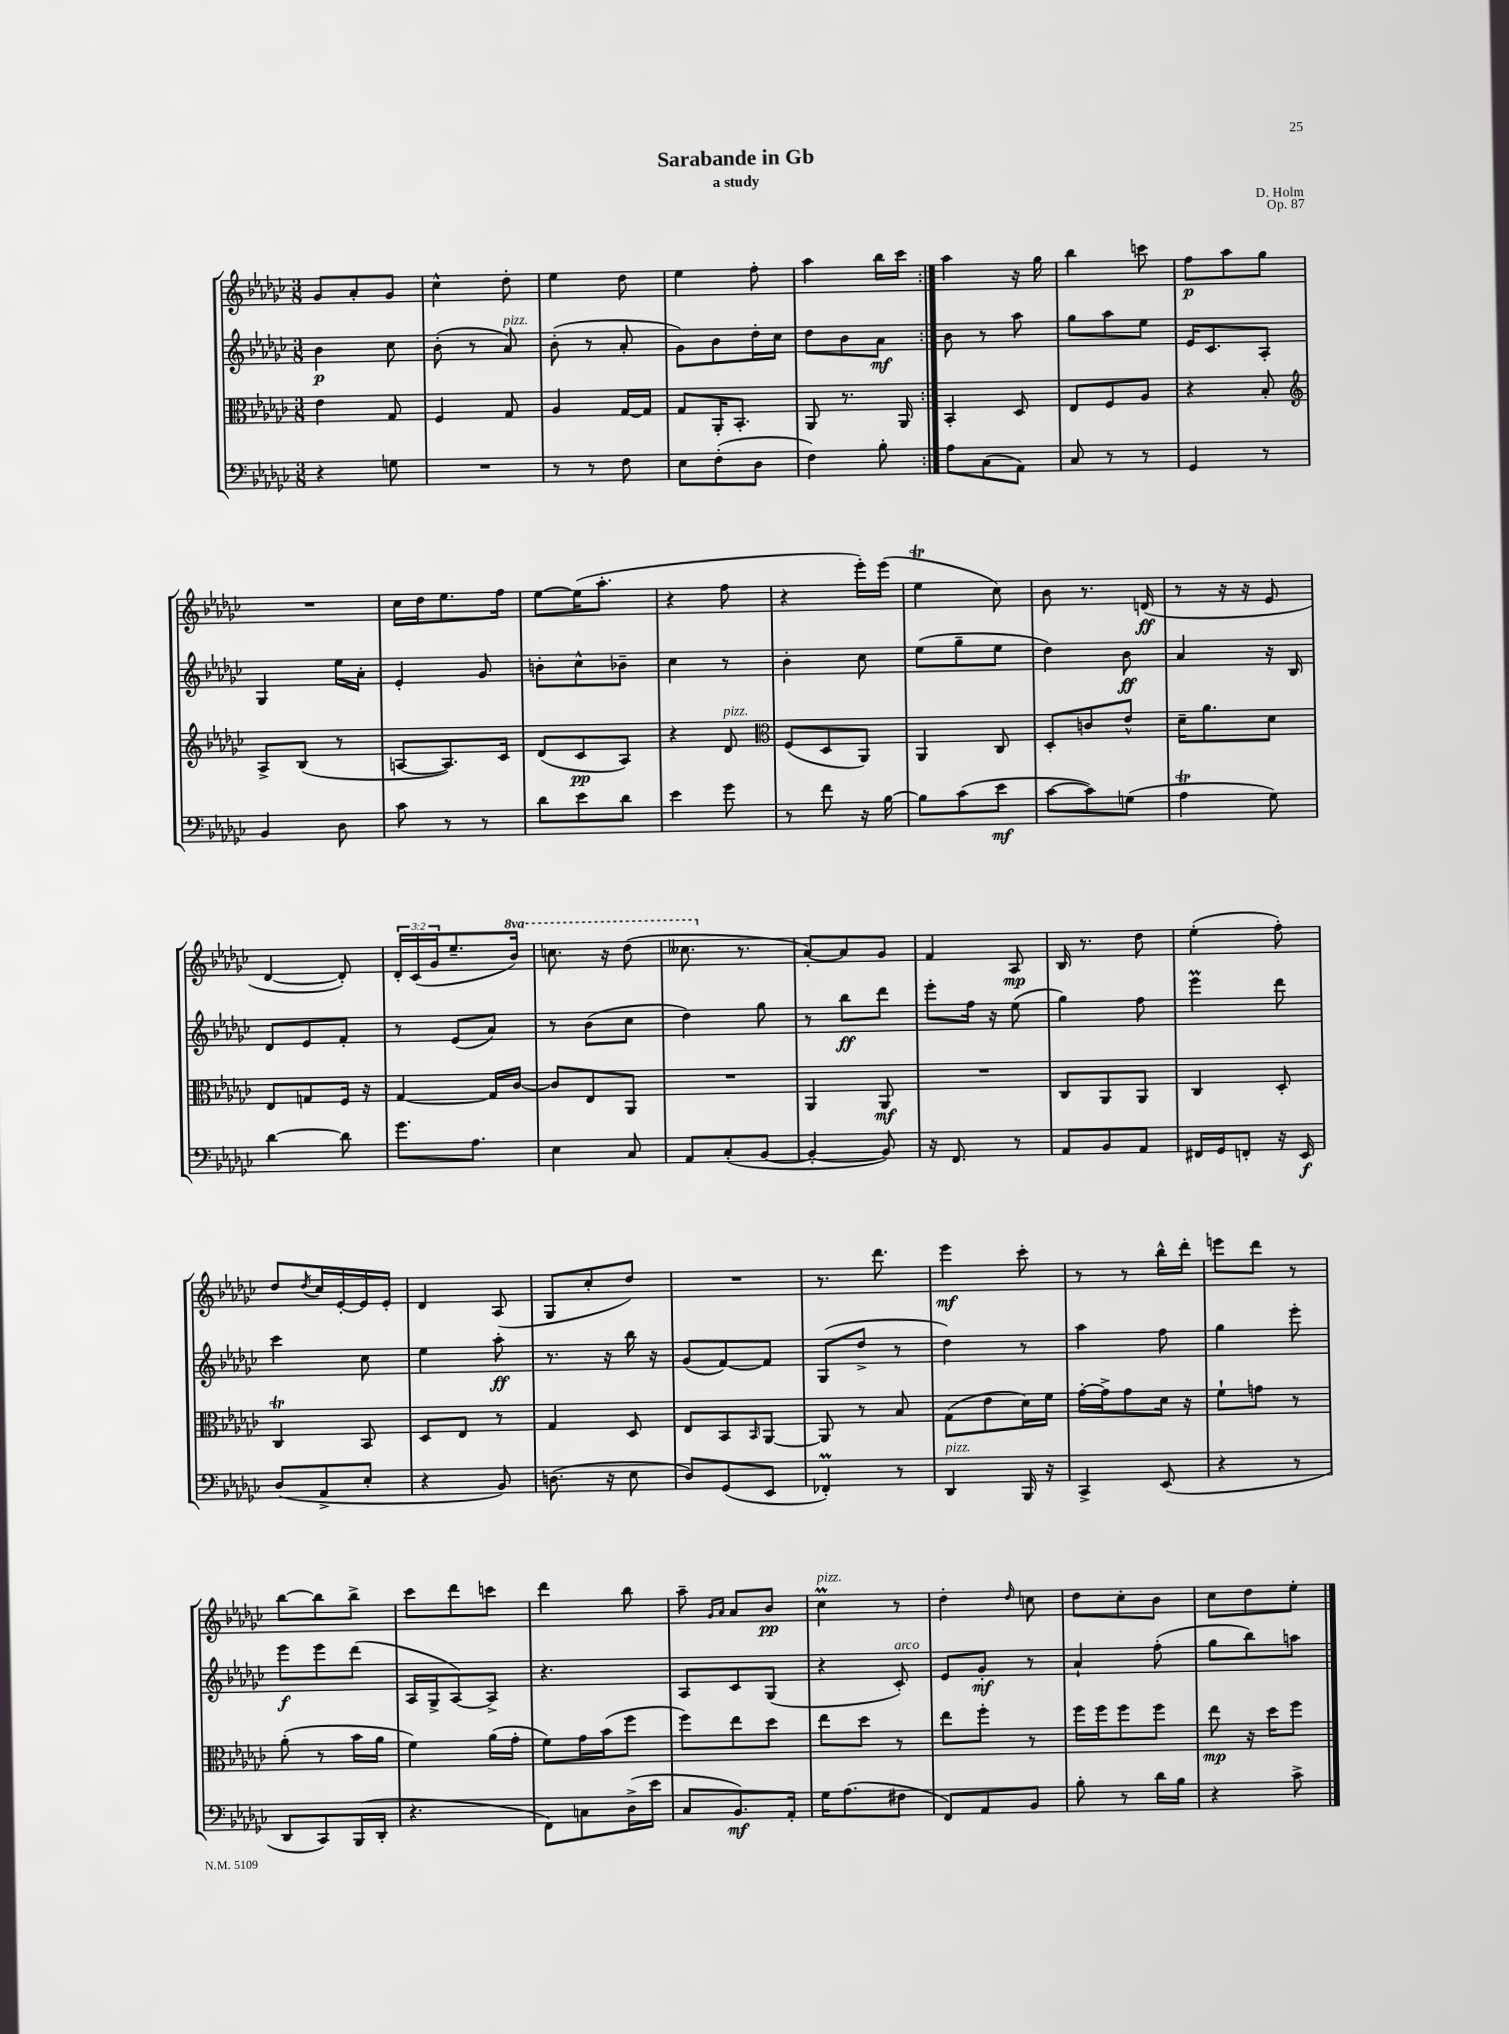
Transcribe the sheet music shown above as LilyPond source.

\header { title = "Sarabande in Gb" composer = "D. Holm" subtitle = "a study" opus = "Op. 87" }
<<
\new StaffGroup <<
\new Staff = "s0" {
    \clef treble \key ges \major \numericTimeSignature \time 3/8 \override Staff.TupletNumber.text = #tuplet-number::calc-fraction-text \set Staff.ottavationMarkups = #ottavation-simple-ordinals
    \repeat volta 2 { ges'8 aes'8-. ges'8 |
    ces''4-^ des''8-. |
    ees''4 des''8 |
    ees''4 f''8-. |
    aes''4 bes''16 ces'''16 | }
    aes''4 r16 ges''16 |
    bes''4 c'''8 |
    f''8\p aes''8 ges''8 |
    R4. |
    ces''16 des''16 ees''8. f''16 |
    ees''8~ ees''16( aes''8.-. |
    r4 f''8 |
    r4 ees'''16-.) ees'''16( |
    ees''4\trill ces''8) |
    bes'8 r8. d'16\ff( |
    r8 r16 r16 ees'8 |
    des'4~ des'8-.) |
    \tuplet 3/2 { des'16-. ces'16( ges'16 } ees''8.-- \ottava #1 bes''16) |
    c'''8. r16 des'''8( |
    ceses'''8. \ottava #0 r8. |
    aes'8~-.) aes'8 ges'8 |
    f'4 aes8\mp |
    bes16 r8. des''8 |
    ees''4-.( f''8-.) |
    des''8 \acciaccatura { des''8 } ces''16 ees'16~-. ees'16 ees'16-. |
    des'4 aes8( |
    ges8 ces''8-. des''8) |
    R4. |
    r8. des'''8. |
    ees'''4\mf ces'''8-. |
    r8 r8 bes''16-^ des'''16-. |
    e'''8 des'''8 r8 |
    bes''8~ bes''8 bes''8-> |
    ces'''8 des'''8 c'''8 |
    des'''4 bes''8 |
    aes''8-- \grace { ges'16 aes'16 } aes'8 bes'8\pp |
    ces''4\prall^\markup { \italic "pizz." } r8 |
    des''4-. \grace { des''16 } c''8 |
    des''8 ces''8-. bes'8 |
    ces''8 des''8 ees''8-. \bar "|." |
}
\new Staff = "s1" {
    \clef treble \key ges \major \numericTimeSignature \time 3/8
    \repeat volta 2 { bes'4\p ces''8 |
    bes'8-.( r8 aes'8^\markup { \italic "pizz." }) |
    bes'8-.( r8 aes'8-. |
    ges'8) bes'8 des''16-. ces''16 |
    des''8 bes'8 aes'8\mf | }
    bes'8 r8 aes''8 |
    ges''8 aes''8 ees''8 |
    ees'16 ces'8. aes8-. |
    ges4 ees''16 aes'16-. |
    ees'4-. ges'8 |
    b'8-. ces''8-^ bes'8-- |
    ces''4 r8 |
    bes'4-. ces''8 |
    ees''8( ges''8-- ees''8 |
    des''4) bes'8\ff |
    aes'4 r16 bes16 |
    des'8 ees'8 f'8-. |
    r8 ees'8( aes'8) |
    r8 bes'8( ces''8 |
    des''4) ges''8 |
    r8 bes''8\ff des'''8 |
    ees'''8-. f''16 r16 ees''8( |
    ges''4) f''8 |
    ees'''4\prall des'''8 |
    ces'''4 ces''8 |
    ees''4 aes''8-.\ff |
    r8. r16 bes''16 r16 |
    ges'8( f'8~) f'8 |
    ges8( des''8-> r8 |
    des''4) r8 |
    aes''4 f''8 |
    ges''4 ees'''8-. |
    ees'''8\f ees'''8 des'''8( |
    aes16 ges16-> aes8~) aes8-> |
    r4. |
    aes8 ces'8 ges8( |
    r4 ces'8-.^\markup { \italic "arco" }) |
    ees'8 ges'8-.\mf r8 |
    aes'4-! f''8-.( |
    ges''8 bes''8) a''8 \bar "|." |
}
\new Staff = "s2" {
    \clef alto \key ges \major \numericTimeSignature \time 3/8
    \repeat volta 2 { ees'4 ges8 |
    f4 ges8 |
    aes4 ges16~ ges16 |
    ges8 aes,16-. bes,8.-. |
    aes,8 r8. aes,16 | }
    bes,4-. des8 |
    ees8 f8 aes8 |
    r4 bes8-. |
    \clef treble aes8-> bes8( r8 |
    a8~ a8.) ces'16 |
    des'8( ces'8\pp aes8) |
    r4 des'8^\markup { \italic "pizz." } |
    \clef alto f8( des8 aes,8) |
    aes,4 ces8 |
    des8-. c'8 ees'8-^ |
    des'16-- aes'8. des'8 |
    ees8 g8 f16 r16 |
    ges4~ ges16 ces'16~ |
    ces'8 ees8 aes,8 |
    R4. |
    aes,4 aes,8\mf |
    R4. |
    ces8 aes,8 aes,8 |
    ces4 des8-. |
    ces4\trill bes,8 |
    des8 ees8 r8 |
    ges4 des8 |
    ees8 bes,8 \grace { bes,16 } aes,8~ |
    aes,8 r8 bes8 |
    ges8( ees'8 des'16) f'16 |
    ges'16~-. ges'16-> ges'8 des'16 r16 |
    f'8-! g'8 r8 |
    aes'8-.( r8 bes'16 aes'16 |
    f'4) aes'16( ges'16-. |
    f'8) ges'16 bes'16( f''8 |
    f''8) ees''8 des''8 |
    ees''8 des''8 r8 |
    ees''8 f''8-. r8 |
    f''16 f''16 f''8 f''8 |
    ees''8\mp r16 des''16 f''8 \bar "|." |
}
\new Staff = "s3" {
    \clef bass \key ges \major \numericTimeSignature \time 3/8
    \repeat volta 2 { r4 g8 |
    R4. |
    r8 r8 f8 |
    ees8 f8-.( des8 |
    f4) bes8-. | }
    aes8 ces8( aes,8) |
    ces8 r8 r8 |
    ges,4 r8 |
    bes,4 des8 |
    ces'8 r8 r8 |
    des'8 ees'8 des'8 |
    ees'4 ges'8 |
    r8 f'8 r16 bes16~ |
    bes8 ces'8( ees'8\mf |
    ces'8~ ces'8) g8( |
    aes4\trill ges8) |
    des'4~ des'8 |
    ges'8. aes8. |
    ees4 ces8 |
    aes,8 ces8-.( bes,8~ |
    bes,4~-. bes,8) |
    r16 f,8. r8 |
    aes,8 bes,8 aes,8 |
    fis,16 ges,16 f,8-. r16 ees,16\f |
    des8( aes,8-> ees8-. |
    r4 bes,8) |
    d8.( r16 ees8 |
    des8) ges,8( ees,8 |
    fes,4-.\prall) r8 |
    des,4^\markup { \italic "pizz." } bes,,16 r16 |
    ces,4-> ees,8( |
    r4 r8 |
    des,8 ces,8) bes,,16( des,16-. |
    r4. |
    f,8) c8 des16->( ees'16 |
    ces8 bes,8.\mf) aes,16-. |
    ges16 aes8.( fis8 |
    f,8) aes,8 bes,8 |
    bes8-. r8 des'16 bes16 |
    r4 ces'8-> \bar "|." |
}
>>
>>
\layout { \context { \Score \remove "Bar_number_engraver" } }
